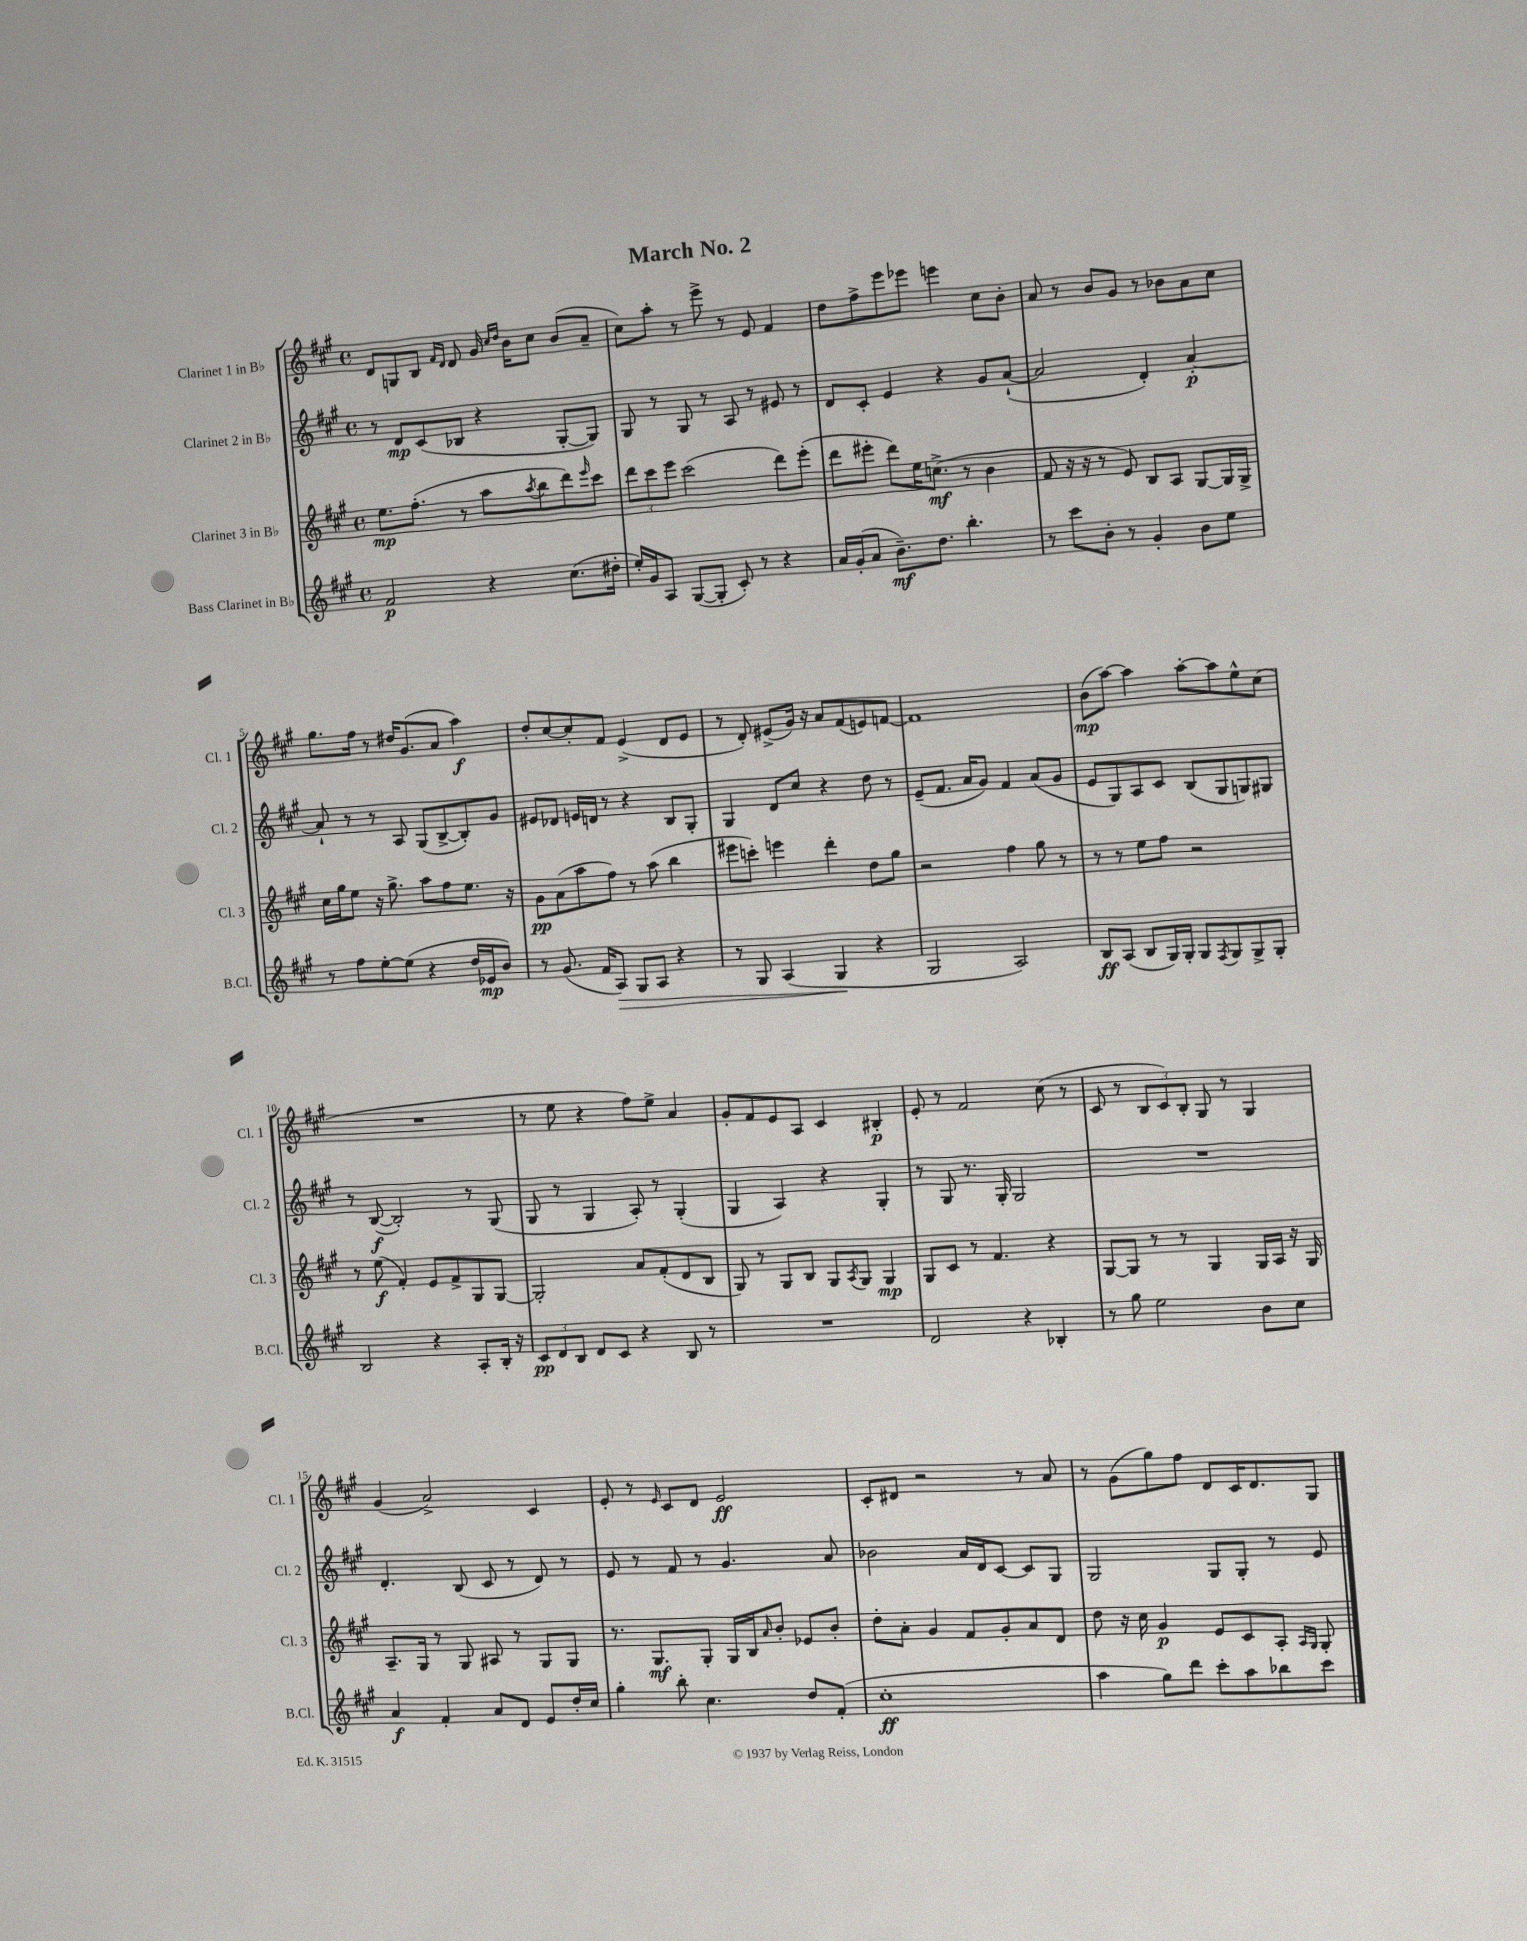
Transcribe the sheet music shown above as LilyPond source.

\header { title = "March No. 2" }
<<
\new StaffGroup <<
\new Staff = "s0" \with { instrumentName = "Clarinet 1 in Bb" shortInstrumentName = "Cl. 1" } {
    \clef treble \key a \major \defaultTimeSignature \time 4/4
    d'8 g8 b8 \grace { fis'16 d'16 } d'8 gis'16 \grace { cis''16 d''16 } b'16 cis''8 b'8( a'8-- |
    cis''8) a''8-. r8 e'''8-> r8 e'8 fis'4 |
    d''8 fis''8-> e'''8 ees'''8 e'''4 cis''8 b'8-. |
    a'8 r8 b'8 gis'8 r8 bes'8 a'8 cis''8 |
    gis''8. fis''16 r8 dis''16 gis'8.( a'8 a''4\f) |
    d''8-. cis''8~ cis''8-. fis'8 e'4->( d'8 e'8 |
    r8 d'8-.) eis'8->( gis'16) r16 a'8 fis'8( e'8) f'8~ |
    f'1 |
    b'8\mp( a''8~) a''4 a''8~-. a''8 e''8-^ cis''8( |
    R1 |
    r8 e''8 r4 fis''8) e''8-> a'4 |
    gis'8-. fis'8 e'8 a8 cis'4 bis4-.\p |
    e'8-. r8 fis'2 cis''8( r8 |
    cis'8 r8 \tuplet 3/2 { b8 cis'8) b8-. } gis8 r8 gis4 |
    gis'4( a'2->) cis'4 |
    e'8-. r8 \grace { e'16 } cis'8 d'8 e'2\ff |
    cis'8-. dis'8 r2 r8 a'8 |
    r8 gis'8( gis''8) fis''8 d'8 cis'16 d'8. gis8 \bar "|." |
}
\new Staff = "s1" \with { instrumentName = "Clarinet 2 in Bb" shortInstrumentName = "Cl. 2" } {
    \clef treble \key a \major \defaultTimeSignature \time 4/4
    r8 d'8\mp cis'8( bes8 r4 gis8~-. gis8) |
    gis8 r8 gis8 r8 a8 r8 eis'8 r8 |
    d'8 cis'8-. e'4 r4 gis'8 a'8~-!( |
    a'2 d'4-.) a'4~-.\p |
    a'8-! r8 r8 a8 gis8( b8~-> b8-.) gis'8 |
    eis'8 des'8 e'16 d'16 r8 r4 b8 gis8-. |
    gis4 d'8 cis''8 r4 d''8 r8 |
    e'8--( fis'8. a'16 gis'8) fis'4 a'8( gis'8 |
    e'8 gis8) a8 cis'8 b8( gis8 g8) gis8 |
    r8 b8~\f( b2-.) r8 gis8( |
    gis8 r8 gis4 a8-.) r8 gis4-.( |
    gis4 a4) r4 gis4-. |
    r8 gis8 r8. gis16-. gis2 |
    R1 |
    d'4.-. b8( cis'8 r8 d'8) r8 |
    e'8 r8 fis'8 r8 gis'4. a'8 |
    bes'2 a'16 d'16 cis'8~ cis'8 gis8 |
    gis2 gis8 gis8-. r8 e'8 \bar "|." |
}
\new Staff = "s2" \with { instrumentName = "Clarinet 3 in Bb" shortInstrumentName = "Cl. 3" } {
    \clef treble \key a \major \defaultTimeSignature \time 4/4
    e''8.\mp fis''8.-.( r8 a''8 \acciaccatura { a''8 } b''8 d'''8) \grace { e'''16 } cis'''8 |
    \tuplet 3/2 { d'''8 cis'''8 e'''8 } cis'''2( d'''8) e'''8-.( |
    d'''8 eis'''8-. d'''8) e''16 c''8.->\mf( r8 b'4 |
    fis'8 r16 r16 r8 e'8) b8 a8 gis8~ gis16 gis16-> |
    cis''16 gis''16 e''8 r16 gis''8.-> a''8 fis''8 e''8. r16 |
    gis'8\pp a'8( a''8 fis''8) r8 a''8( b''4 |
    eis'''8 c'''8-.) e'''4 d'''4-. d''8 gis''8 |
    r2 fis''4 gis''8 r8 |
    r8 r8 e''8 fis''8 r2 |
    r8 e''8\f( fis'4-.) e'8 fis'8-> gis8 gis8~ |
    gis2-. a'8 fis'8-.( d'8 b8 |
    gis8) r8 gis8 b8 gis8 \acciaccatura { a8 } gis8 gis4\mp |
    gis8 cis'8 r8 fis'4. r4 |
    gis8~ gis8 r8 r8 gis4 gis16 a16 r16 gis16 |
    a8.-- gis16 r8 gis8 ais8 r8 gis8 gis8 |
    r8. gis8.\mf gis8-. gis16 b16 \grace { a'16 } b'8-. ees'8 b'8-. |
    d''8-. a'8-. gis'4 fis'8 gis'8-. a'8 d'8 |
    d''8 r16 cis''16 gis'4\p e'8 cis'8 a8-. \grace { a16 gis16 } gis8-. \bar "|." |
}
\new Staff = "s3" \with { instrumentName = "Bass Clarinet in Bb" shortInstrumentName = "B.Cl." } {
    \clef treble \key a \major \defaultTimeSignature \time 4/4
    fis'2\p r4 cis''8.( dis''16-. |
    e''16-.) gis'16 a8 gis8~( gis8-. cis'8-.) r8 r4 |
    a'16 gis'16-.( a'8 b'8.--\mf) d''8. b''4.-. |
    r8 cis'''8 b'8-. r8 gis'4-. b'8 e''8 |
    r8 fis''8 e''8~-. e''8( r4 d''16 ees'16\mp b'8) |
    r8 gis'8.( fis'16 a8\>) gis8 a8 r4 |
    r8 gis8 a4( gis4\! r4 |
    gis2 a2) |
    b8\ff a8( b8 gis16) gis16-. gis8 \acciaccatura { fis8 } gis8 gis8-> gis8-. |
    b2 r4 a8-. b16-. r16 |
    \tuplet 3/2 { cis'8\pp d'8 b8 } d'8 cis'8 r4 b8 r8 |
    R1 |
    d'2 r4 bes4-. |
    r8 gis''8 e''2 b'8 cis''8 |
    a'4\f fis'4-. a'8 d'8 e'8 d''16-. cis''16 |
    gis''4-. b''8-. cis''4. d''8 fis'8-.( |
    cis''1-.\ff |
    a''4 gis''8) d'''8 cis'''8-. a''8 bes''8 cis'''8 \bar "|." |
}
>>
>>
